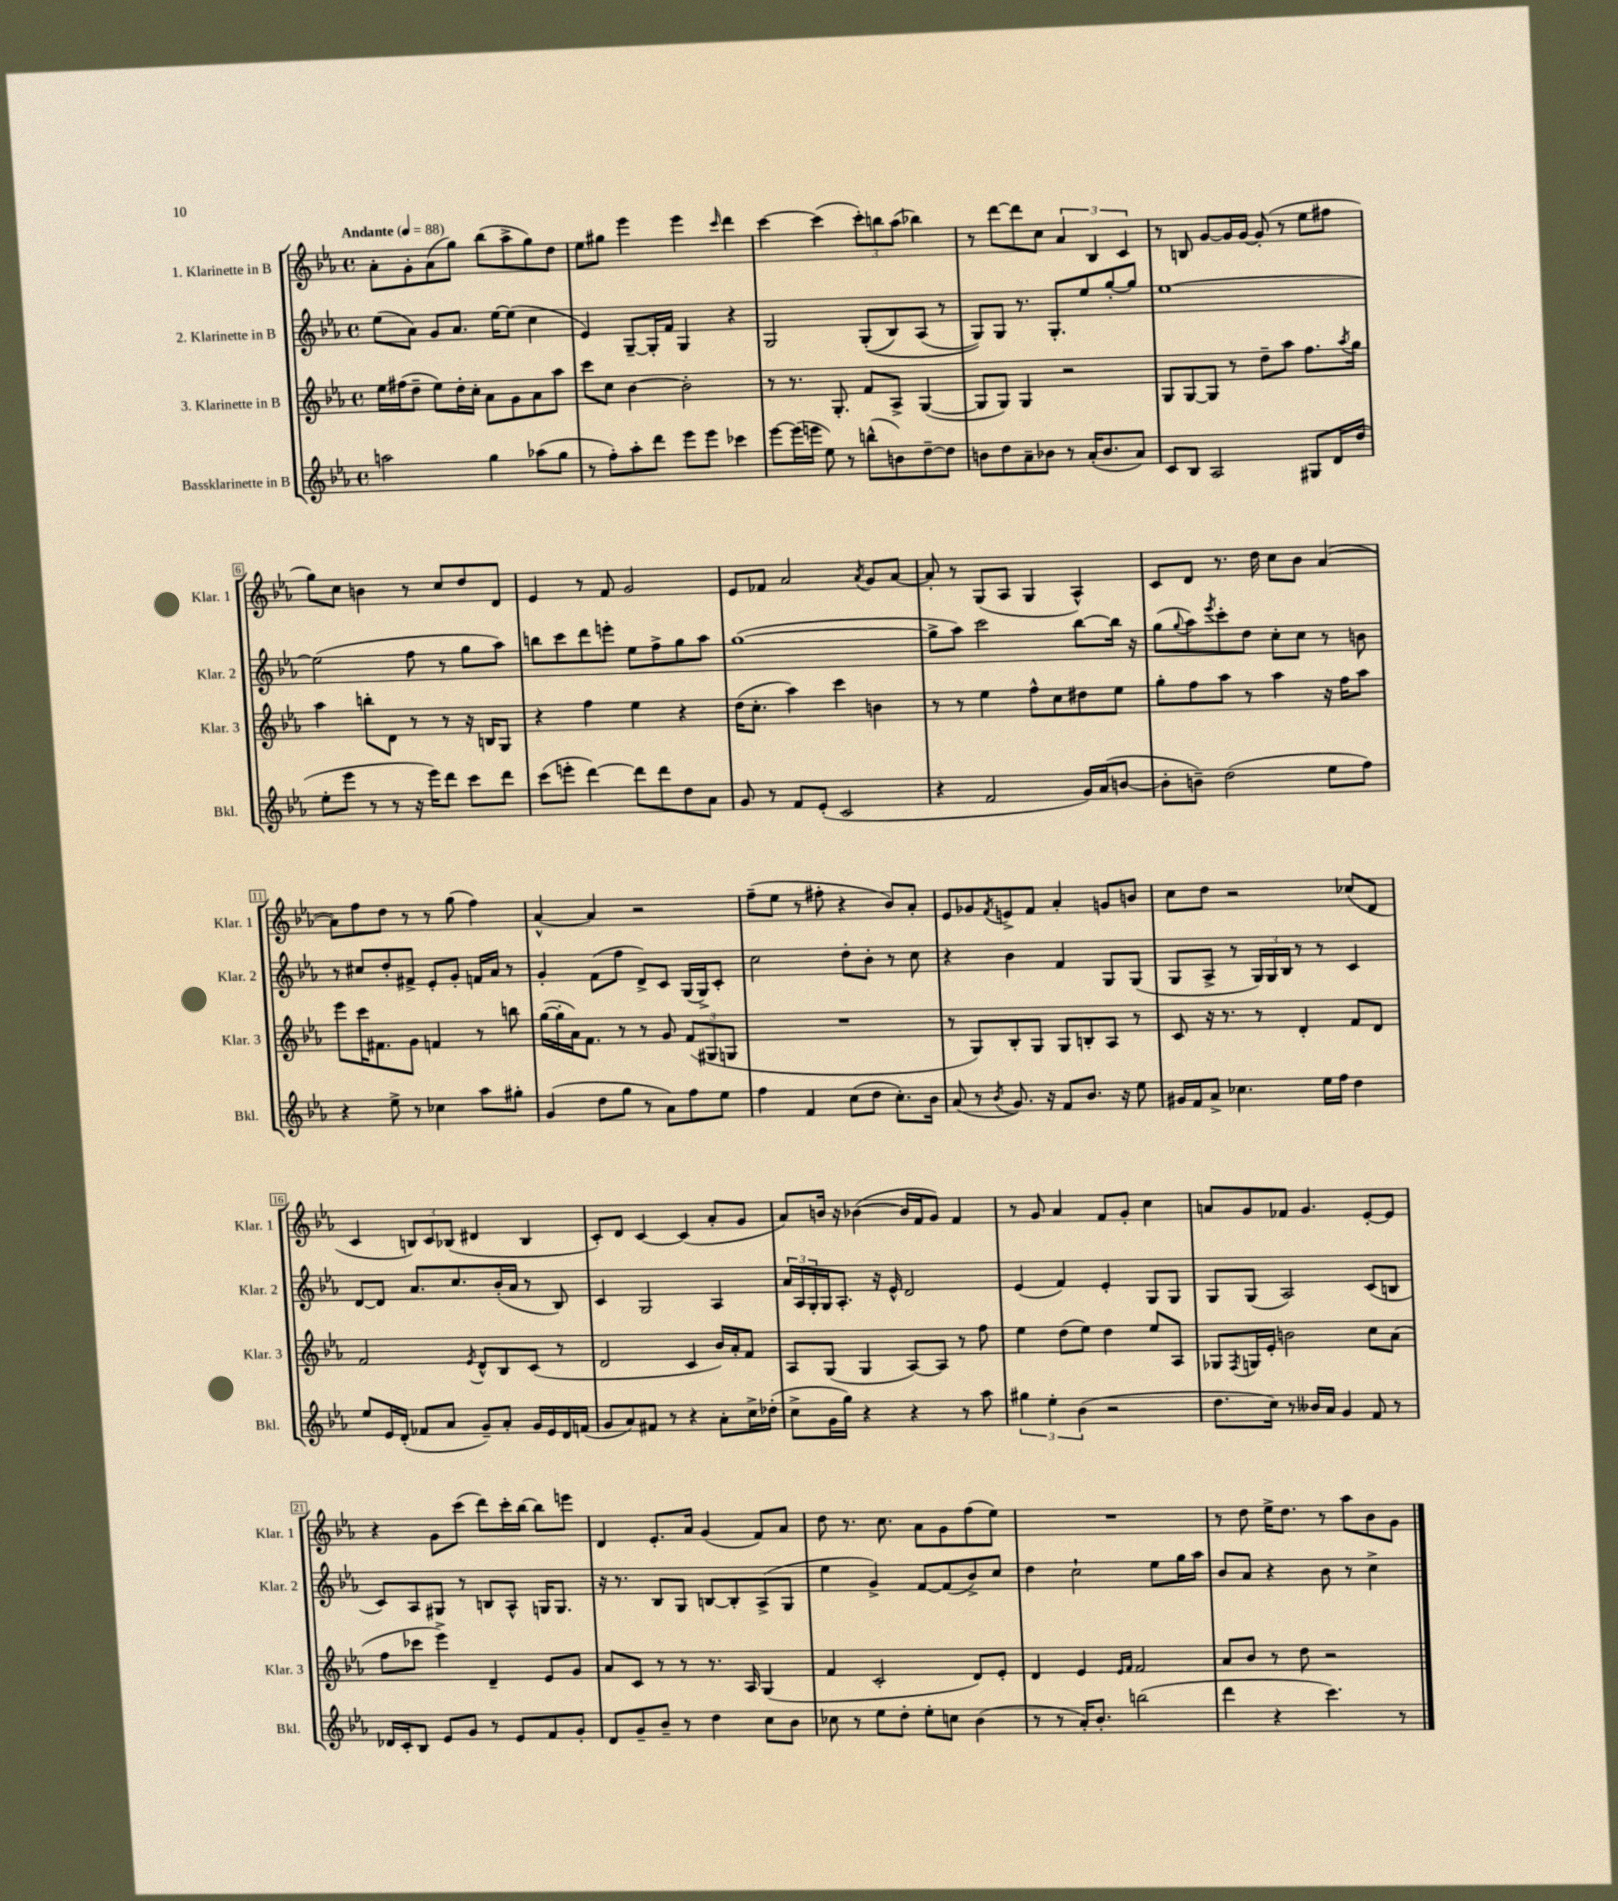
<<
\new StaffGroup <<
\new Staff = "s0" \with { instrumentName = "1. Klarinette in B" shortInstrumentName = "Klar. 1" } {
    \clef treble \key ees \major \defaultTimeSignature \time 4/4 \tempo "Andante" 4 = 88
    aes'8-. g'8-. aes'8( g''8) bes''8( aes''8-> g''8) d''8 |
    ees''8 gis''8 ees'''4 ees'''4 \grace { c'''16 } d'''4 |
    c'''4~ c'''4( \tuplet 3/2 { c'''8-.) b''8 aes''8( } bes''4) |
    r8 d'''8~ d'''8 c''8 \tuplet 3/2 { aes'4 bes4 c'4 } |
    r8 b8 g'8~ g'16 g'16~ g'8-.( r8 ees''8 fis''8 |
    g''8) c''8 b'4 r8 c''8 d''8 d'8 |
    ees'4 r8 f'8 g'2 |
    ees'8 fes'8 aes'2 \acciaccatura { aes'8 } g'8 aes'8~ |
    aes'8-. r8 g8( aes8 g4 aes4-^) |
    c'8 d'8 r8. d''16 c''8 bes'8 aes'4~( |
    aes'8) f''8 d''8 r8 r8 g''8( f''4) |
    aes'4~-^ aes'4 r2 |
    f''8--( ees''8 r8 fis''8-. r4 bes'8) aes'8-. |
    ees'8 ges'8 \acciaccatura { f'8 } e'8-> f'8 aes'4-. g'8 b'8 |
    c''8 d''8 r2 ces''8( d'8 |
    c'4 \tuplet 3/2 { b8) c'8 bes8( } dis'4 bes4 |
    c'8-.) d'8 c'4~ c'4( aes'8-. g'8 |
    aes'8) b'16 r16 bes'4~( bes'16 f'16 g'8) f'4 |
    r8 g'8 aes'4 f'8 g'8-. c''4 |
    a'8 g'8 fes'8 g'4. ees'8~-. ees'8 |
    r4 g'8 c'''8( d'''8) c'''16-. bes''16~ bes''8 e'''8 |
    d'4 ees'8.-. aes'16 g'4( f'8) aes'8 |
    d''8 r8. c''8. aes'8 g'8 f''8( ees''8) |
    R1 |
    r8 d''8 ees''16-> d''8. r8 aes''8 bes'8 g'8 \bar "|." |
}
\new Staff = "s1" \with { instrumentName = "2. Klarinette in B" shortInstrumentName = "Klar. 2" } {
    \clef treble \key ees \major \defaultTimeSignature \time 4/4
    ees''8( aes'8) g'8 aes'8. ees''16~ ees''8( c''4 |
    ees'4) g8~-- g16-. f'16 g4 r4 |
    g2 g8-.(\( bes8) aes8( r8 |
    g8)\) g8 r8. g8.-. ees''8 g''8~-. g''8 |
    ees''1~ |
    ees''2( f''8 r8 g''8 aes''8) |
    b''8 c'''8 d'''8 e'''8-. ees''8 f''8-> g''8 aes''8 |
    g''1~( |
    g''8-> aes''8) c'''2 bes''8~ bes''16 r16 |
    g''8( \appoggiatura { g''8 } aes''8) \acciaccatura { ees'''8 } c'''8-. d''8 c''8-. c''8 r8 b'8 |
    r8 cis''8 d''8-. fis'8-> ees'8-. g'8-. f'16 aes'16 r8 |
    g'4-. f'8( f''8 d'8->) c'8 g16( g16->) c'8-. |
    c''2 d''8-. bes'8-. r8 c''8 |
    r4 bes'4 f'4 g8 g8( |
    g8 aes8-> r8 \tuplet 3/2 { g16) g16 bes16 } r8 r8 c'4 |
    d'8~ d'8 aes'8. c''8. bes'16-.( aes'16 r8 bes8) |
    c'4 g2 aes4 |
    \tuplet 3/2 { aes'16 aes16 g16-. } g16 aes8.-. r16 ees'16-^ d'2 |
    ees'4( f'4) ees'4-. g8 g8 |
    g8 g8( aes2) c'8( b8 |
    c'8) aes8 gis8 r8 b8 aes8-^ g16 g8. |
    r16 r8. bes8 g8 b8~ b8-. aes8->( g8 |
    ees''4 g'4->) f'8~ f'8( bes'8->) c''8 |
    d''4 c''2-! ees''8 g''16 aes''16 |
    bes'8 aes'8 r4 bes'8 r8 c''4-> \bar "|." |
}
\new Staff = "s2" \with { instrumentName = "3. Klarinette in B" shortInstrumentName = "Klar. 3" } {
    \clef treble \key ees \major \defaultTimeSignature \time 4/4
    ees''16 fis''16( d''8-- ees''8) d''16-. c''16-. aes'8 g'8 aes'8 aes''8 |
    c'''8 c''8 bes'4~ bes'2-. |
    r8 r8. g8.-. f'8 aes8-> g4~( |
    g8 g8) g4 r2 |
    g8 g8~ g8 r8 d''8-- aes''8 f''8. \acciaccatura { aes''8 } g''16 |
    aes''4 b''8-. d'8 r8 r8 r16 b16 g8 |
    r4 f''4 ees''4 r4 |
    d''16( c''8.-. aes''4) c'''4 b'4 |
    r8 r8 ees''4 f''8-^ c''8 dis''8 ees''8 |
    g''8-. f''8 aes''8 r8 aes''4 r16 f''16 aes''8 |
    ees'''8 c'''16 fis'8. g'8 f'4 r8 b''8 |
    g''16~( g''16-. aes'16) f'8. r8 r8 g'8 \tuplet 3/2 { f'8( gis8 g8 } |
    R1 |
    r8 g8) bes8-. g8 g8 b8-. aes8 r8 |
    c'8 r16 r8. r8 d'4-. f'8 d'8 |
    f'2 \acciaccatura { ees'8 } d'8-^ bes8 c'8( r8 |
    d'2 c'4 bes'16) aes'16-. f'8 |
    aes8 g8( g4 aes8~) aes8 r8 f''8 |
    ees''4 d''8( ees''8) d''4 ees''8 aes8 |
    ges8 \acciaccatura { f8 } g16 ees'16-. b'2 c''8 aes'8( |
    f''8 ces'''8 ees'''4->) d'4-- ees'8 g'8 |
    aes'8 c'8 r8 r8 r8. aes16 g4( |
    f'4 c'2-. d'8) ees'8-. |
    d'4 ees'4 \grace { ees'16 f'16 } f'2 |
    aes'8 bes'8 r8 d''8 r2 \bar "|." |
}
\new Staff = "s3" \with { instrumentName = "Bassklarinette in B" shortInstrumentName = "Bkl." } {
    \clef treble \key ees \major \defaultTimeSignature \time 4/4
    a''2 g''4 aes''8( g''8 |
    r8 f''8-.) aes''8-. d'''8 ees'''8 ees'''8 ces'''4 |
    ees'''8~ ees'''16( e'''16 ees''8) r8 b''8-^( b'8) d''8~-- d''8 |
    b'8 d''8 aes'8-- bes'8 r8 aes'16-.( bes'8. aes'8) |
    c'8 bes8 aes2 gis8 d'16 d''16( |
    ees''8-. ees'''8 r8 r8 r16 ees'''16) d'''8 c'''8 d'''8 |
    c'''8( e'''8-. d'''4~) d'''8 d'''8 d''8 aes'8 |
    g'8 r8 f'8 ees'8-.( c'2 |
    r4 f'2 g'16) aes'16( b'8~ |
    b'8-. b'8--) d''2( ees''8 f''8) |
    r4 ees''8-> r8 ces''4 aes''8 gis''8-. |
    g'4( d''8 g''8 r8 aes'8) f''8 ees''8 |
    f''4 f'4 c''8( d''8 c''8.-.) bes'16 |
    aes'8( r8 \acciaccatura { bes'8 } g'8.) r16 f'8 bes'8. r16 ees''8 |
    gis'16 f'16 aes'8-> ces''4. ees''16 f''16 d''4 |
    ees''8 ees'16 d'16-.( fes'8 aes'8 g'8--) aes'8-. g'16 ees'16 d'16 f'16( |
    g'8 aes'8) fis'8 r8 r4 aes'8-. c''16-> des''16-.( |
    c''8-> g'16 g''16) r4 r4 r8 aes''8 |
    \tuplet 3/2 { gis''4 ees''4-. bes'4( } r2 |
    d''8. c''16) r8 beses'16 aes'16 g'4 f'8 r8 |
    des'16 c'16-. bes8 ees'8 g'8 r8 ees'8 f'8 g'8-. |
    d'8 g'8-- bes'8-- r8 d''4 c''8 bes'8 |
    ces''8 r8 ees''8 d''8-. ees''8-. c''8 bes'4( |
    r8 r8 aes'16-.) bes'8.-. b''2( |
    d'''4 r4 c'''4.) r8 \bar "|." |
}
>>
>>
\layout { \context { \Score \override BarNumber.stencil = #(make-stencil-boxer 0.1 0.3 ly:text-interface::print) } }
